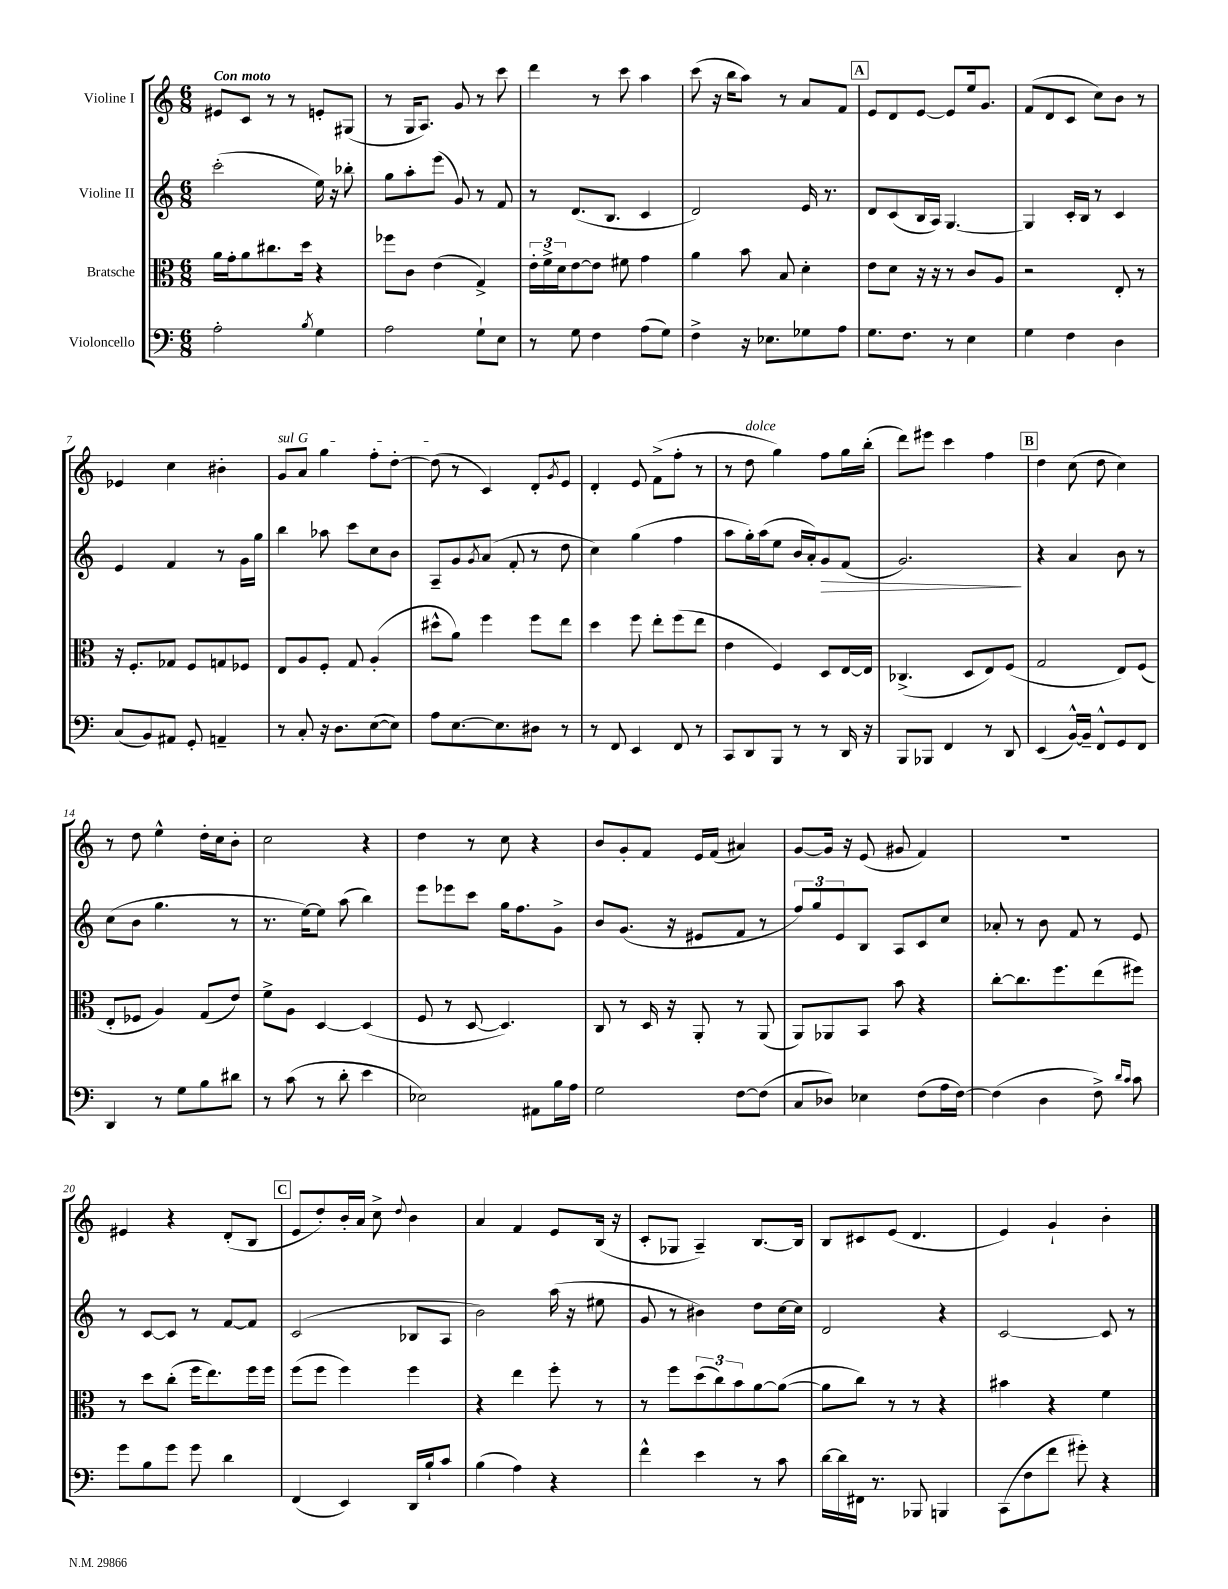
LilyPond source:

<<
\new StaffGroup <<
\new Staff = "s0" \with { instrumentName = "Violine I" } {
    \clef treble \key c \major \numericTimeSignature \time 6/8 \tempo "Con moto"
    eis'8 c'8 r8 r8 e'8-. gis8( |
    r8 g16 a8.) g'8 r8 c'''8 |
    d'''4 r8 c'''8 a''4 |
    c'''8( r16 b''16 a''8) r8 a'8 f'8 |
    \mark \markup { \box "A" } e'8 d'8 e'8~ e'8 e''16 g'8. |
    f'8( d'8 c'8 c''8) b'8 r8 |
    ees'4 c''4 bis'4-. |
    \once \override TextSpanner.bound-details.left.text = \markup { \italic "sul G" } g'8\startTextSpan a'8 g''4 f''8-. d''8~-. |
    d''8\stopTextSpan( r8 c'4) d'8-. \acciaccatura { g'8 } e'8 |
    d'4-. e'8 f'8->( f''8-. r8 |
    r8 d''8^\markup { \italic "dolce" } g''4) f''8 g''16 b''16-.( |
    d'''8) eis'''8 c'''4 f''4 |
    \mark \markup { \box "B" } d''4 c''8( d''8 c''4) |
    r8 d''8 e''4-^ d''16-. c''16 b'8-. |
    c''2 r4 |
    d''4 r8 c''8 r4 |
    b'8 g'8-. f'8 e'16 f'16( ais'4) |
    g'8~ g'16 r16 e'8( gis'8 f'4) |
    R2. |
    eis'4 r4 d'8-.( b8 |
    \mark \markup { \box "C" } e'8 d''8-.) b'16-. a'16 c''8-> \appoggiatura { d''8 } b'4 |
    a'4 f'4 e'8 b16( r16 |
    c'8-. ges8 a4--) b8.~ b16 |
    b8 cis'8 e'8( d'4. |
    e'4) g'4-! b'4-. \bar "|." |
}
\new Staff = "s1" \with { instrumentName = "Violine II" } {
    \clef treble \key c \major \numericTimeSignature \time 6/8
    c'''2-.( e''16) r16 bes''8-. |
    g''8 a''8-. e'''8( g'8) r8 f'8 |
    r8 d'8.( b8. c'4 |
    d'2) e'16 r8. |
    \mark \markup { \box "A" } d'8 c'8( b16 a16) g4.~ |
    g4 c'16-. b16 r8 c'4 |
    e'4 f'4 r8 g'16 g''16 |
    b''4 aes''8 c'''8 c''8 b'8 |
    a8-- g'8 \acciaccatura { g'8 } a'8( f'8-. r8 d''8 |
    c''4) g''4( f''4 |
    a''8 g''16-.) a''16( e''8 b'16 a'16-.) g'8\> f'8( |
    g'2.\!) |
    \mark \markup { \box "B" } r4 a'4 b'8 r8 |
    c''8( b'8 g''4. r8 |
    r8. e''16~) e''8 a''8( b''4) |
    e'''8 ees'''8 c'''8 g''16 f''8. g'8-> |
    b'8 g'8.( r16 eis'8 f'8 r8 |
    \tuplet 3/2 { f''8) g''8 e'8 } b8 a8 c'8 c''8 |
    aes'8-. r8 b'8 f'8 r8 e'8 |
    r8 c'8~ c'8 r8 f'8~ f'8 |
    \mark \markup { \box "C" } c'2( bes8 a8 |
    b'2) a''16( r16 eis''8 |
    g'8 r8 bis'4) d''8 c''16~ c''16 |
    d'2 r4 |
    c'2~ c'8 r8 \bar "|." |
}
\new Staff = "s2" \with { instrumentName = "Bratsche" } {
    \clef alto \key c \major \numericTimeSignature \time 6/8
    a'16 g'16-. a'8 cis''8. d''16 r4 |
    fes''8 c'8 e'4( g4->) |
    \tuplet 3/2 { e'16-. f'16-> d'16 } e'8~ e'8 fis'8 g'4 |
    a'4 b'8 b8 d'4-. |
    \mark \markup { \box "A" } e'8 d'8 r16 r16 r8 c'8 a8 |
    r2 e8-. r8 |
    r16 f8.-. ges8 f8 g8 fes8 |
    e8 a8 f8-. g8 a4-.( |
    dis''8-^ a'8) f''4 f''8 e''8 |
    d''4 f''8 e''8-. f''8( e''8 |
    e'4 f4) d8 e16~ e16 |
    ces4.->( d8 e8) f8( |
    \mark \markup { \box "B" } g2 e8) f8( |
    e8-. fes8 a4) g8( e'8) |
    f'8-> a8 d4~ d4( |
    f8 r8 d8~ d4.) |
    c8 r8 d16 r16 a,8-. r8 a,8( |
    a,8) aes,8 b,8 b'8 r4 |
    c''8~-. c''8. f''8. e''8( fis''8) |
    r8 d''8 c''8-.( f''16 e''8.) f''16 f''16 |
    \mark \markup { \box "C" } f''8( f''8 f''4) f''4 |
    r4 e''4 f''8-. r8 |
    r8 f''8 \tuplet 3/2 { d''8( c''8) b'8 } a'8~ a'8~( |
    a'8 c''8) r8 r8 r4 |
    bis'4 r4 f'4 \bar "|." |
}
\new Staff = "s3" \with { instrumentName = "Violoncello" } {
    \clef bass \key c \major \numericTimeSignature \time 6/8
    a2-. \acciaccatura { b8 } g4 |
    a2 g8-! e8 |
    r8 g8 f4 a8( g8) |
    f4-> r16 ees8. ges8 a8 |
    \mark \markup { \box "A" } g8. f8. r8 e4 |
    g4 f4 d4 |
    c8( b,8) ais,8 g,8-. a,4-- |
    r8 c8-. r16 d8. e8~( e8) |
    a8 e8.~ e8. dis8 r8 |
    r8 f,8 e,4 f,8 r8 |
    c,8 d,8 b,,8 r8 r8 d,16 r16 |
    b,,8 bes,,8 f,4 r8 d,8 |
    \mark \markup { \box "B" } e,4( b,16~-^) b,16-- f,8-^ g,8 f,8 |
    d,4 r8 g8 b8 dis'8 |
    r8 c'8( r8 d'8-. e'4 |
    ees2) ais,8 b16 a16 |
    g2 f8~ f8( |
    c8 des8) ees4 f8( a16 f16~) |
    f4( d4 f8->) \grace { d'16 c'16 } c'8 |
    g'8 b8 g'8 g'8 d'4 |
    \mark \markup { \box "C" } f,4( e,4) d,16 b16-! c'8 |
    b4( a4) r4 |
    f'4-^ e'4 r8 c'8 |
    d'16~ d'16 fis,16 r8. bes,,8 b,,4 |
    c,8( f8 f'8 gis'8-.) r4 \bar "|." |
}
>>
>>
